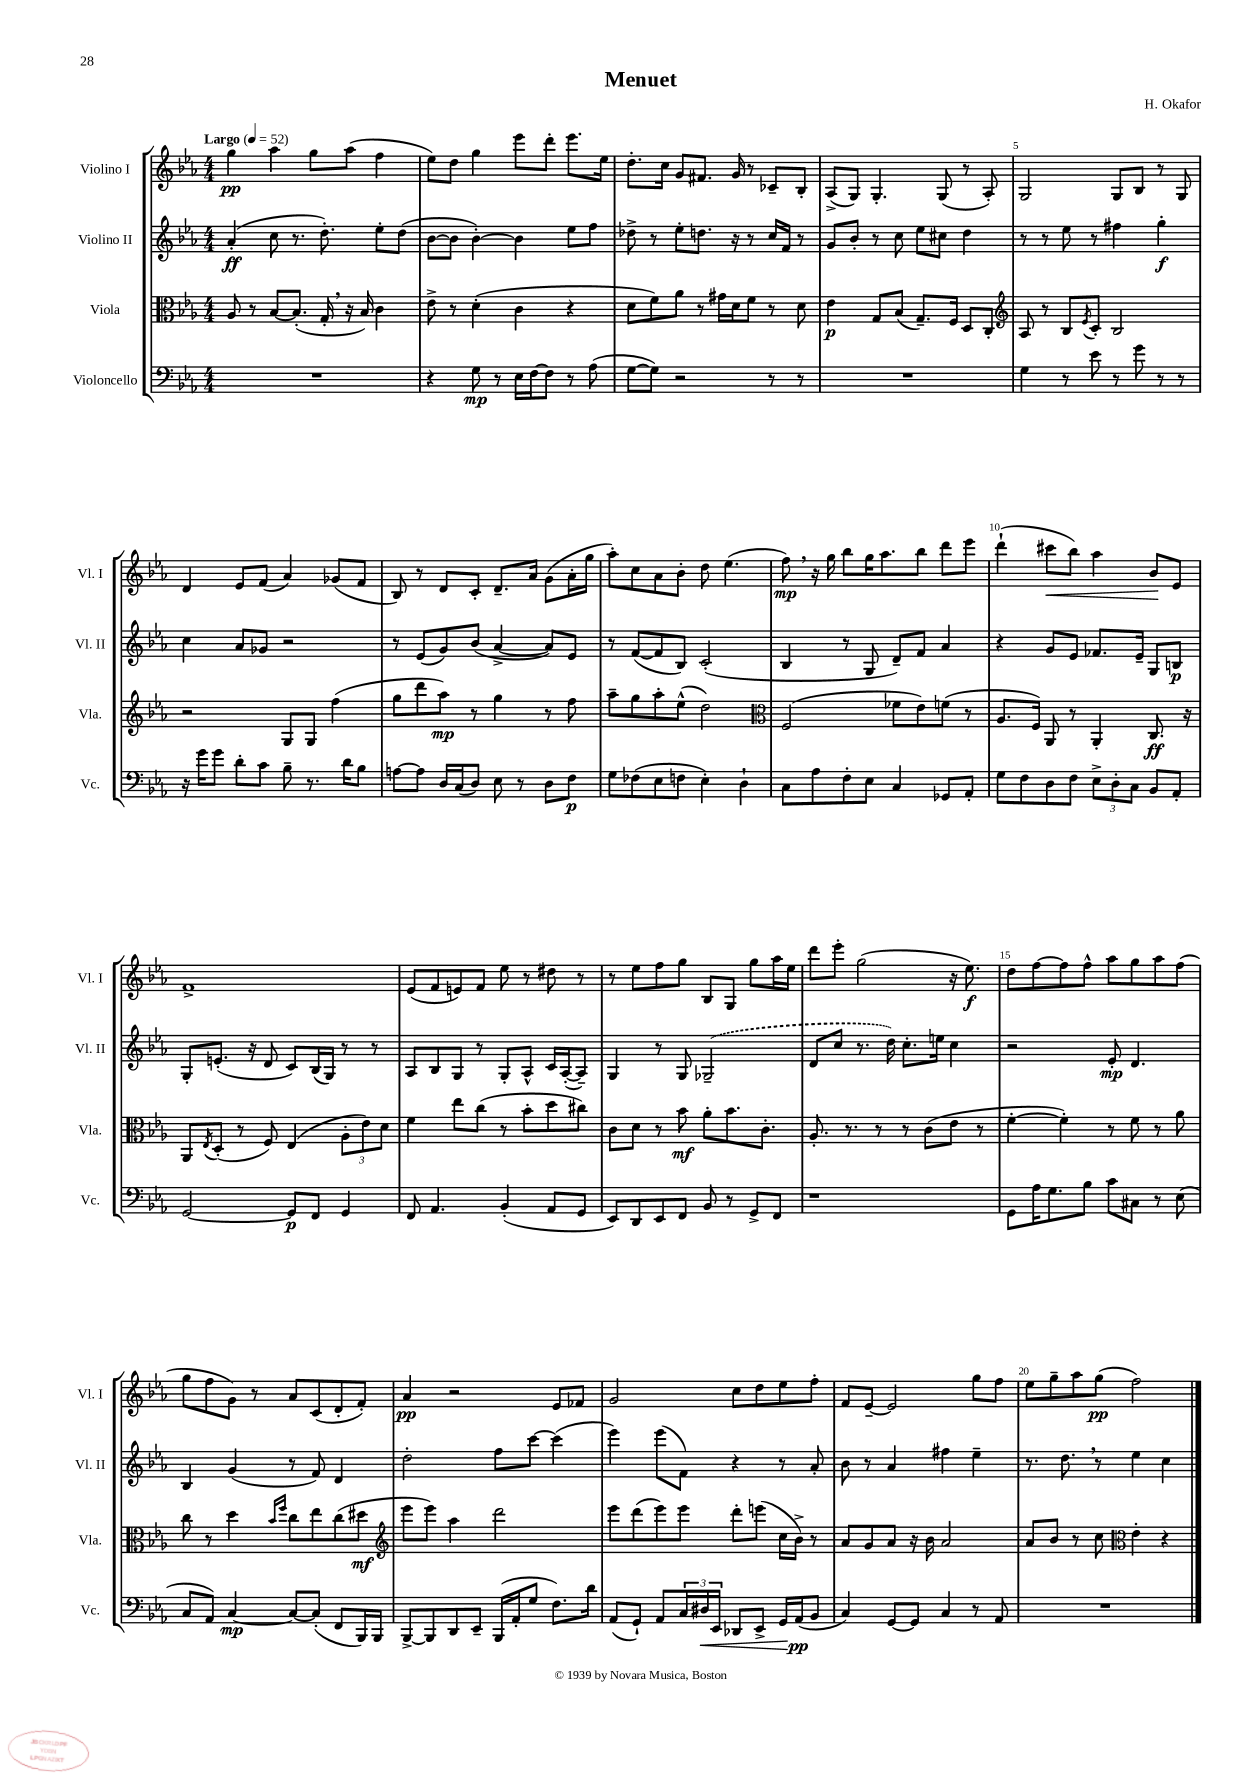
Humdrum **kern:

**kern	**dynam	**kern	**dynam	**kern	**dynam	**kern	**dynam
*part4	*part4	*part3	*part3	*part2	*part2	*part1	*part1
*staff4	*staff4	*staff3	*staff3	*staff2	*staff2	*staff1	*staff1
*I"Violoncello	*	*I"Viola	*	*I"Violino II	*	*I"Violino I	*
*I'Vc.	*	*I'Vla.	*	*I'Vl. II	*	*I'Vl. I	*
*clefF4	*	*clefC3	*	*clefG2	*	*clefG2	*
*k[b-e-a-]	*	*k[b-e-a-]	*	*k[b-e-a-]	*	*k[b-e-a-]	*
*M4/4	*	*M4/4	*	*M4/4	*	*M4/4	*
*MM52	*	*MM52	*	*MM52	*	*MM52	*
=1	=1	=1	=1	=1	=1	=1	=1
!	!	!	!	!	!	!LO:TX:a:B:t=Largo	!
1r	.	8A-/	.	(4a-'/	ff	4gg\	pp
.	.	8r	.	.	.	.	.
.	.	[8B-/L	.	8cc\	.	4aa-\	.
.	.	(8.B-'/J]	.	8.r	.	.	.
.	.	.	.	.	.	8gg\L	.
.	.	16G',/	.	8.dd'\)	.	.	.
.	.	16r	.	.	.	(8aa-\J	.
.	.	16B-/)	.	.	.	.	.
.	.	4c\	.	8ee-'\L	.	4ff\	.
.	.	.	.	(8dd\J	.	.	.
=2	=2	=2	=2	=2	=2	=2	=2
4r	.	8e-^\	.	[8b-\L	.	8ee-\L)	.
.	.	8r	.	8b-\J]	.	8dd\J	.
8G\	mp	(4d'\	.	[4b-'\)	.	4gg\	.
8r	.	.	.	.	.	.	.
16E-\LL	.	4c\	.	4b-\]	.	8eee-\L	.
[16F\J	.	.	.	.	.	.	.
8F\J]	.	.	.	.	.	8ddd'\J	.
8r	.	4r	.	8ee-\L	.	8.eee-\L	.
(8A-\	.	.	.	8ff\J	.	.	.
.	.	.	.	.	.	16ee-\Jk	.
=3	=3	=3	=3	=3	=3	=3	=3
[8G\L	.	8d\L	.	8dd-X^\	.	8.dd'\L	.
8G\J])	.	8f\)	.	8r	.	.	.
.	.	.	.	.	.	16cc\Jk	.
2r	.	8a-\J	.	8ee-'\L	.	8g/L	.
.	.	8r	.	8.ddn\J	.	8.f#X/J	.
.	.	16g#X\LL	.	.	.	.	.
.	.	16d\J	.	16r	.	16g/	.
.	.	8f\J	.	8r	.	8r	.
8r	.	8r	.	16cc/LL	.	8c-X~/L	.
.	.	.	.	16f/JJ	.	.	.
8r	.	8d\	.	8r	.	8B-'/J	.
=4	=4	=4	=4	=4	=4	=4	=4
1r	.	4e-\	p	8g/L	.	(8A-^/L	.
.	.	.	.	8b-'/J	.	8G/J)	.
.	.	8G/L	.	8r	.	4.G'/	.
.	.	(8B-/J	.	8cc\	.	.	.
.	.	8.G~/L)	.	8ee-\L	.	.	.
.	.	.	.	8cc#X\J	.	(8G/	.
.	.	16F/Jk	.	.	.	.	.
.	.	8D/L	.	4dd\	.	8r	.
.	.	8C'/J	.	.	.	8A-'/)	.
=5	=5	=5	=5	=5	=5	=5	=5
*	*	*clefG2	*	*	*	*	*
4G\	.	8A-/	.	8r	.	2G/	.
.	.	8r	.	8r	.	.	.
8r	.	8B-/L	.	8ee-\	.	.	.
.	.	8qe-/	.	.	.	.	.
8e-\	.	8c'/J	.	8r	.	.	.
8r	.	2B-/	.	4ff#X\	.	8G/L	.
8g\	.	.	.	.	.	8B-/J	.
8r	.	.	.	4gg'\	f	8r	.
8r	.	.	.	.	.	8G/	.
!!LO:LB:g=z
=6	=6	=6	=6	=6	=6	=6	=6
16r	.	2r	.	4cc\	.	4d/	.
16g\KL	.	.	.	.	.	.	.
8g\J	.	.	.	.	.	.	.
8d'\L	.	.	.	8a-/L	.	8e-/L	.
8c\J	.	.	.	8g-X/J	.	(8f/J	.
8B-~\	.	8G/L	.	2r	.	4a-/)	.
8.r	.	8G/J	.	.	.	.	.
.	.	(4ff\	.	.	.	(8g-X/L	.
16d\KL	.	.	.	.	.	.	.
8B-\J	.	.	.	.	.	8f/J	.
=7	=7	=7	=7	=7	=7	=7	=7
[8An\L	.	8gg\L	.	8r	.	8B-/)	.
8A\J]	.	8ddd\	.	(8e-/L	.	8r	.
16D/LL	.	8aa-\J)	mp	8g/)	.	8d/L	.
(16C/J	.	.	.	.	.	.	.
8D/J)	.	8r	.	(8b-/J	.	8c'/J	.
8E-\	.	4gg\	.	[4a-^/	.	8.d~/L	.
8r	.	.	.	.	.	.	.
.	.	.	.	.	.	16a-/Jk	.
8D\L	.	8r	.	8a-/L])	.	(8g\L	.
8F\J	p	8ff\	.	8e-/J	.	16a-'\L	.
.	.	.	.	.	.	16gg\JJ	.
=8	=8	=8	=8	=8	=8	=8	=8
8G\L	.	8aa-~\L	.	8r	.	8aa-'\L)	.
(8F-X\	.	8gg\	.	([8f/L	.	8cc\	.
8E-\	.	8aa-'\	.	8f/]	.	8a-\	.
8Fn\J	.	(8ee-^^\J	.	8B-/J)	.	8b-'\J	.
4E-'\)	.	2dd\)	.	(2c'/	.	8dd\	.
.	.	.	.	.	.	(4.ee-\	.
4D`\	.	.	.	.	.	.	.
=9	=9	=9	=9	=9	=9	=9	=9
*	*	*clefC3	*	*	*	*	*
8C\L	.	(2F/	.	4B-/	.	8ff,\)	mp
8A-\	.	.	.	.	.	16r	.
.	.	.	.	.	.	16gg\	.
8F'\	.	.	.	8r	.	8bb-\L	.
8E-\J	.	.	.	8G/	.	16gg\K	.
.	.	.	.	.	.	8.aa-\	.
4C/	.	8f-X\L	.	8d~/L)	.	.	.
.	.	8e-\)	.	8f/J	.	8bb-\J	.
8GG-X/L	.	(8fn\J	.	4a-/	.	8ddd\L	.
8AA-'/J	.	8r	.	.	.	8eee-\J	.
=10	=10	=10	=10	=10	=10	=10	=10
8G\L	.	8.A-/L	.	4r	.	(4ddd`\	.
8F\	.	.	.	.	.	.	.
.	.	16F/Jk)	.	.	.	.	.
!	!	!	!	!	!	!	!LO:HP:b
8D\	.	8AA-/	.	8g/L	.	8ccc#X\L	<
8F\J	.	8r	.	8e-/J	.	8bb-\J)	.
12E-^\L	.	4AA-'/	.	8.f-X/L	.	4aa-\	.
12D'\	.	.	.	.	.	.	.
12C\J	.	.	.	.	.	.	.
.	.	.	.	16e-~/Jk	.	.	.
8BB-/L	.	8.C/	ff	8G/L	.	8b-/L	.
8AA-'/J	.	.	.	8Bn/J	p	8e-/J	[
.	.	16r	.	.	.	.	.
!!LO:LB:g=z
=11	=11	=11	=11	=11	=11	=11	=11
[2GG/	.	8AA-/L	.	8G'/L	.	1f^	.
.	.	8qE-/	.	.	.	.	.
.	.	(8D'/J	.	(8.en'/J	.	.	.
.	.	8r	.	.	.	.	.
.	.	.	.	16r	.	.	.
.	.	8F/)	.	8d/	.	.	.
8GG/L]	p	(4E-/	.	8c/L)	.	.	.
8FF/J	.	.	.	(16B-/L	.	.	.
.	.	.	.	16G/JJ)	.	.	.
4GG/	.	12A-'\L	.	8r	.	.	.
.	.	12e-\)	.	.	.	.	.
.	.	.	.	8r	.	.	.
.	.	12d\J	.	.	.	.	.
=12	=12	=12	=12	=12	=12	=12	=12
8FF/	.	4f\	.	8A-/L	.	(8e-/L	.
4.AA-/	.	.	.	8B-/	.	8f/	.
.	.	8ee-\L	.	8G/J	.	8en/)	.
.	.	(8cc\J	.	8r	.	8f/J	.
(4BB-'/	.	8r	.	8G'/L	.	8ee-\	.
.	.	8b-'\L	.	8A-^^/J	.	8r	.
8AA-/L	.	8dd\	.	16c/LL	.	8dd#X\	.
.	.	.	.	([16A-'/J	.	.	.
8GG/J	.	8cc#X\J)	.	8A-~/J])	.	8r	.
=13	=13	=13	=13	=13	=13	=13	=13
8EE-/L)	.	8c\L	.	4G/	.	8r	.
8DD/	.	8d\J	.	.	.	8ee-\L	.
8EE-/	.	8r	.	8r	.	8ff\	.
8FF/J	.	8b-\	mf	8G/	.	8gg\J	.
8BB-/	.	8a-'\L	.	(2G-X~/	.	8B-/L	.
8r	.	8.b-\	.	.	.	8G/J	.
8GG^/L	.	.	.	.	.	8gg\L	.
.	.	8.c'\J	.	.	.	.	.
8FF/J	.	.	.	.	.	16aa-\L	.
.	.	.	.	.	.	16ee-\JJ	.
=14	=14	=14	=14	=14	=14	=14	=14
1r	.	8.A-'/	.	8d/L	.	8ddd\L	.
.	.	.	.	8cc/J	.	8eee-'\J	.
.	.	8.r	.	.	.	.	.
.	.	.	.	8.r	.	(2gg\	.
.	.	8r	.	.	.	.	.
.	.	.	.	16dd\)	.	.	.
.	.	8r	.	8.cc'\L	.	.	.
.	.	(8c\L	.	.	.	.	.
.	.	.	.	16een\Jk	.	.	.
.	.	8e-\J	.	4cc\	.	16r	.
.	.	.	.	.	.	8.ee-\)	f
.	.	8r	.	.	.	.	.
=15	=15	=15	=15	=15	=15	=15	=15
8GG\L	.	[4f'\	.	2r	.	8dd\L	.
16A-\K	.	.	.	.	.	[8ff\	.
8.G\	.	.	.	.	.	.	.
.	.	4f'\])	.	.	.	8ff\]	.
8B-\J	.	.	.	.	.	8ff^^\J	.
8c\L	.	8r	.	8e-'/	mp	8aa-\L	.
8C#X\J	.	8f\	.	4.d/	.	8gg\	.
8r	.	8r	.	.	.	8aa-\	.
(8E-\	.	8a-\	.	.	.	(8ff\J	.
!!LO:LB:g=z
=16	=16	=16	=16	=16	=16	=16	=16
8C/L	.	8cc\	.	4B-/	.	8gg\L	.
8AA-/J)	.	8r	.	.	.	8ff\	.
[4C/	mp	4dd\	.	(4g/	.	8g\J)	.
.	.	.	.	.	.	8r	.
.	.	16qqb-/LL	.	.	.	.	.
.	.	16qqff/JJ	.	.	.	.	.
8C/L_	.	8cc\L	.	8r	.	8a-/L	.
(8C'/J]	.	8ee-\	.	8f/)	.	(8c/	.
8FF/L	.	(8cc\	.	4d/	.	8d'/	.
16BBB-/L)	.	8dd#X\J	mf	.	.	8f'/J)	.
16BBB-/JJ	.	.	.	.	.	.	.
=17	=17	=17	=17	=17	=17	=17	=17
*	*	*clefG2	*	*	*	*	*
[8BBB-^/L	.	8eee-\L	.	2dd'\	.	4a-/	pp
8BBB-/]	.	8eee-\J)	.	.	.	.	.
8DD/	.	4aa-\	.	.	.	2r	.
8EE-~/J	.	.	.	.	.	.	.
(16BBB-/LL	.	2ddd\	.	8ff\L	.	.	.
16AA-'/J	.	.	.	.	.	.	.
8G/J	.	.	.	[8ccc\J	.	.	.
8.F\L)	.	.	.	(4ccc\]	.	8e-/L	.
.	.	.	.	.	.	8f-X/J	.
16d\Jk	.	.	.	.	.	.	.
=18	=18	=18	=18	=18	=18	=18	=18
(8AA-/L	.	8eee-\L	.	4eee-\)	.	2g/	.
8GG`/J)	.	(8ddd\	.	.	.	.	.
8AA-/L	.	8eee-\)	.	(8eee-\L	.	.	.
24C/L	.	8eee-\J	.	8f\J)	.	.	.
!	!LO:HP:b	!	!	!	!	!	!
24D#X/	<	.	.	.	.	.	.
24EE-/JJ	.	.	.	.	.	.	.
8DD-X/L	.	8ddd'\L	.	4r	.	8cc\L	.
8EE-^/J	.	(8eeen\J	.	.	.	8dd\	.
16GG/LL	.	16cc\LL	.	8r	.	8ee-\	.
(16AA-/J	[ pp	16b-^\JJ)	.	.	.	.	.
8BB-/J	.	8r	.	8a-'/	.	8ff'\J	.
=19	=19	=19	=19	=19	=19	=19	=19
4C/)	.	8a-/L	.	8b-\	.	8f/L	.
.	.	8g/	.	8r	.	[8e-~/J	.
[8GG/L	.	8a-/J	.	4a-/	.	2e-/]	.
8GG/J]	.	16r	.	.	.	.	.
.	.	16b-\	.	.	.	.	.
4C/	.	2a-/	.	4ff#X\	.	.	.
8r	.	.	.	4ee-~\	.	8gg\L	.
8AA-/	.	.	.	.	.	8ff\J	.
=20	=20	=20	=20	=20	=20	=20	=20
1r	.	8a-/L	.	8.r	.	8ee-\L	.
.	.	8b-/J	.	.	.	8gg~\	.
.	.	.	.	8.dd,\	.	.	.
.	.	8r	.	.	.	8aa-\	.
.	.	8cc\	.	8r	.	(8gg\J	pp
*	*	*clefC3	*	*	*	*	*
.	.	4e-'\	.	4ee-\	.	2ff\)	.
.	.	4r	.	4cc\	.	.	.
==	==	==	==	==	==	==	==
*-	*-	*-	*-	*-	*-	*-	*-
